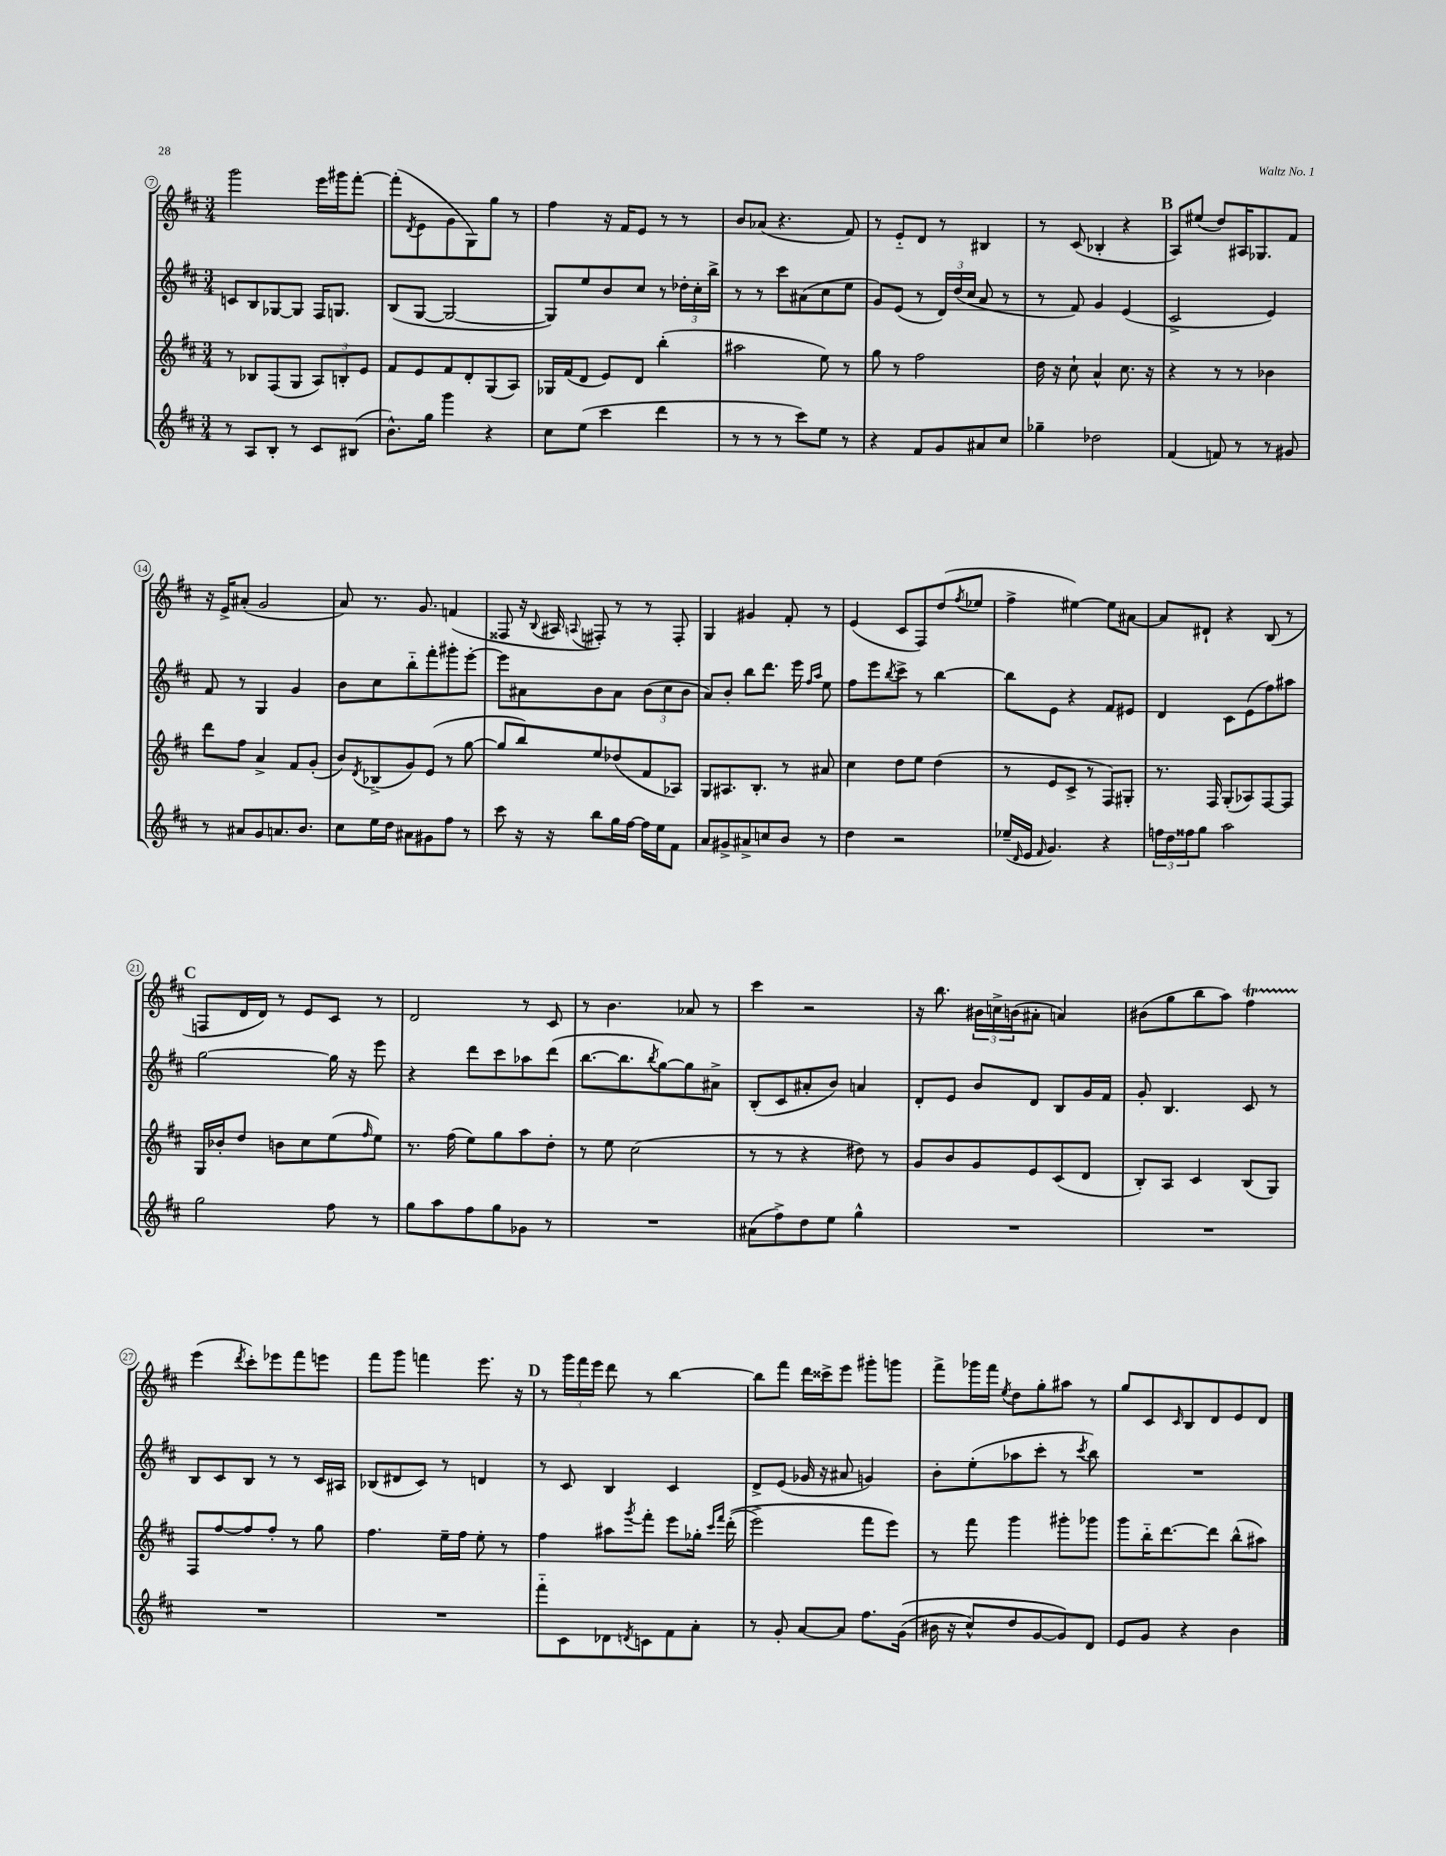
<<
\new StaffGroup <<
\new Staff = "s0" {
    \clef treble \key d \major \numericTimeSignature \time 3/4
    g'''2 e'''16 gis'''16 fis'''8~-. |
    fis'''8-.( \acciaccatura { d'8 } e'8 g'8 g8) g''8 r8 |
    fis''4 r16 fis'16 e'8 r8 r8 |
    b'8 aes'8( r4. fis'8) |
    r8 e'8-_ d'8 r8 bis4 |
    r8 cis'8( bes4-. r4 |
    \mark \markup { \bold "B" } a8) eis''8( d''8) ais16 ges8. fis'8 |
    r16 e'16-> ais'8-.( g'2 |
    a'8) r8. g'8. f'4( |
    fisis8 r16 \appoggiatura { b8 } ais16 \appoggiatura { a8 } fis8-.) r8 r8 fis8-. |
    g4 gis'4 fis'8-. r8 |
    e'4( cis'8 fis8) d''8( \acciaccatura { fis''8 } ees''8 |
    fis''4-> eis''4~) eis''8 ais'8~ |
    ais'8 dis'8-! r4 b8( r8 |
    \mark \markup { \bold "C" } f8 d'16 d'16) r8 e'8 cis'8 r8 |
    d'2 r8 cis'8 |
    r8 b'4. aes'8 r8 |
    cis'''4 r2 |
    r16 b''8. \tuplet 3/2 { bis'16 c''16-> b'16( } ais'8-. a'4) |
    bis'8( g''8 b''8 a''8) fis''4\startTrillSpan |
    e'''4\stopTrillSpan( \acciaccatura { d'''8 } cis'''8-.) ees'''8 fis'''8 e'''8 |
    fis'''8 g'''8 f'''4 e'''8. r16 |
    \mark \markup { \bold "D" } r8 \tuplet 3/2 { g'''16 fis'''16 e'''16 } d'''8 r8 b''4~ |
    b''8 fis'''8 d'''16 cisis'''16-> e'''8 gis'''8-. g'''8 |
    fis'''8-> ges'''16 fis'''16 \acciaccatura { e''8 } d''8 g''8-. ais''8 r8 |
    g''8 cis'8 \grace { cis'16 } b8 d'8 e'8 d'8 \bar "|." |
}
\new Staff = "s1" {
    \clef treble \key d \major \numericTimeSignature \time 3/4
    c'8 b8 ges8~ ges8 fis16 g8. |
    b8( g8~ g2~ |
    g8) e''8 b'8 cis''8 r8 \tuplet 3/2 { des''16-. cis''16-. b''16-> } |
    r8 r8 cis'''8 ais'8( cis''8 e''8 |
    g'8) e'8( r8 \tuplet 3/2 { d'16) d''16( cis''16 } a'8 r8 |
    r8 fis'8) g'4 e'4( |
    \mark \markup { \bold "B" } cis'2-> e'4) |
    fis'8 r8 g4 g'4 |
    b'8 cis''8 b''8-_ fis'''8-. gis'''8-. e'''8~-. |
    e'''8 ais'8 b'8 ais'8 \tuplet 3/2 { b'8( cis''8 b'8 } |
    a'8) b'8-. b''8 d'''8. e'''16 \grace { fis''16 a''16 } e''8 |
    fis''8 e'''8 \acciaccatura { b''8 } cis'''8-> r8 b''4~ |
    b''8 e'8 r4 fis'8 eis'8 |
    d'4 cis'8 e'8( fis''8) ais''8 |
    \mark \markup { \bold "C" } g''2~ g''16 r16 e'''8 |
    r4 d'''8 cis'''8 aes''8 d'''8( |
    b''8.~ b''8. \acciaccatura { b''8 } g''8~) g''8 ais'8-> |
    b8-.( cis'8 ais'8-. b'8) a'4 |
    d'8-. e'8 b'8 d'8 b8 g'16 fis'16 |
    g'8-. b4. cis'8 r8 |
    b8 cis'8 b8 r8 r8 cis'16 ais16 |
    bes8( dis'8 cis'8) r8 d'4 |
    \mark \markup { \bold "D" } r8 cis'8 b4 cis'4 |
    d'8-> e'8( ges'16 r16 ais'8 g'4) |
    b'8-. e''8-.( aes''8 cis'''8-. r8 \acciaccatura { cis'''8 } b''8) |
    R2. \bar "|." |
}
\new Staff = "s2" {
    \clef treble \key d \major \numericTimeSignature \time 3/4
    r8 bes8 fis8( g8 \tuplet 3/2 { a8) b8-. e'8 } |
    fis'8 e'8 fis'8 d'8-. g8( a8) |
    ges16 fis'16( d'8 e'8) d'8 b''4-.( |
    ais''2 e''8) r8 |
    g''8 r8 fis''2 |
    d''16 r16 cis''8-! a'4-^ cis''8. r16 |
    \mark \markup { \bold "B" } r4 r8 r8 bes'4 |
    d'''8 fis''8 a'4-> fis'8 g'8-.( |
    b'8) \acciaccatura { d'8 } bes8->( g'8) e'8( r8 g''8~ |
    g''8 b''8) e''8 des''8( fis'8 aes8) |
    g8 ais8. b8.-. r8 ais'8 |
    cis''4 d''8 e''8 d''4( |
    r8 e'8 cis'8-> r8 fis8) gis8-. |
    r8. fis16 g8-.( aes8) fis8~ fis8 |
    \mark \markup { \bold "C" } g16 bes'16-. d''8 b'8 cis''8 e''8( \grace { fis''16 } e''8) |
    r8. fis''16( e''8) g''8 a''8 d''8-. |
    r8 e''8 cis''2( |
    r8 r8 r4 dis''8) r8 |
    g'8 b'8 g'8 e'8 cis'8( d'8 |
    b8-.) a8 cis'4 b8( g8) |
    fis8 fis''8~ fis''8 fis''8-. r8 g''8 |
    fis''4. e''16-- fis''16 e''8-. r8 |
    \mark \markup { \bold "D" } fis''4 ais''8 \acciaccatura { g'''8 } fis'''8-. e'''8 ges''16-. \grace { cis'''16 fis'''16 } d'''16-.(\( |
    e'''2->) fis'''8 e'''8\) |
    r8 fis'''8 g'''4 gis'''8-. ges'''8 |
    g'''8 b''16-_ d'''8.~ d'''8 b''8-^( ais''8) \bar "|." |
}
\new Staff = "s3" {
    \clef treble \key d \major \numericTimeSignature \time 3/4
    r8 a8 b8-. r8 cis'8 bis8( |
    b'8.-^) g''16 g'''4 r4 |
    cis''8 e''8( cis'''4 d'''4 |
    r8 r8 r8 cis'''8) e''8 r8 |
    r4 fis'8 g'8 ais'8 cis''8 |
    ges''4-- des''2 |
    \mark \markup { \bold "B" } fis'4( f'8) r8 r8 gis'8 |
    r8 ais'8 g'8 a'8. b'8. |
    cis''8 e''16 d''16 ais'8 gis'8 fis''8 r8 |
    cis'''8 r16 r16 b''8 g''16 fis''16~ fis''16 e''16 fis'8 |
    a'8 gis'8-> ais'8-> c''8 b'8 r8 |
    d''4 r2 |
    ees''16--( \grace { d'16 } e'16 \grace { fis'16 } g'4.) r4 |
    \tuplet 3/2 { f''16 d''16 fisis''16 } g''8 a''2 |
    \mark \markup { \bold "C" } g''2 fis''8 r8 |
    g''8 a''8 fis''8 g''8 ges'8 r8 |
    R2. |
    ais'8( fis''8->) d''8 e''8 g''4-^ |
    R2. |
    R2. |
    R2. |
    R2. |
    \mark \markup { \bold "D" } fis'''8-_ cis'8 des'8 \acciaccatura { d'8 } c'8 fis'8 a'8-. |
    r8 g'8-. a'8~ a'8 fis''8. g'16(\( |
    bis'16 r16 cis''8-^) d''8 g'8~ g'8\) d'8 |
    e'8 g'8 r4 b'4 \bar "|." |
}
>>
>>
\layout { \context { \Score currentBarNumber = #7 \override BarNumber.stencil = #(make-stencil-circler 0.1 0.3 ly:text-interface::print) } }
